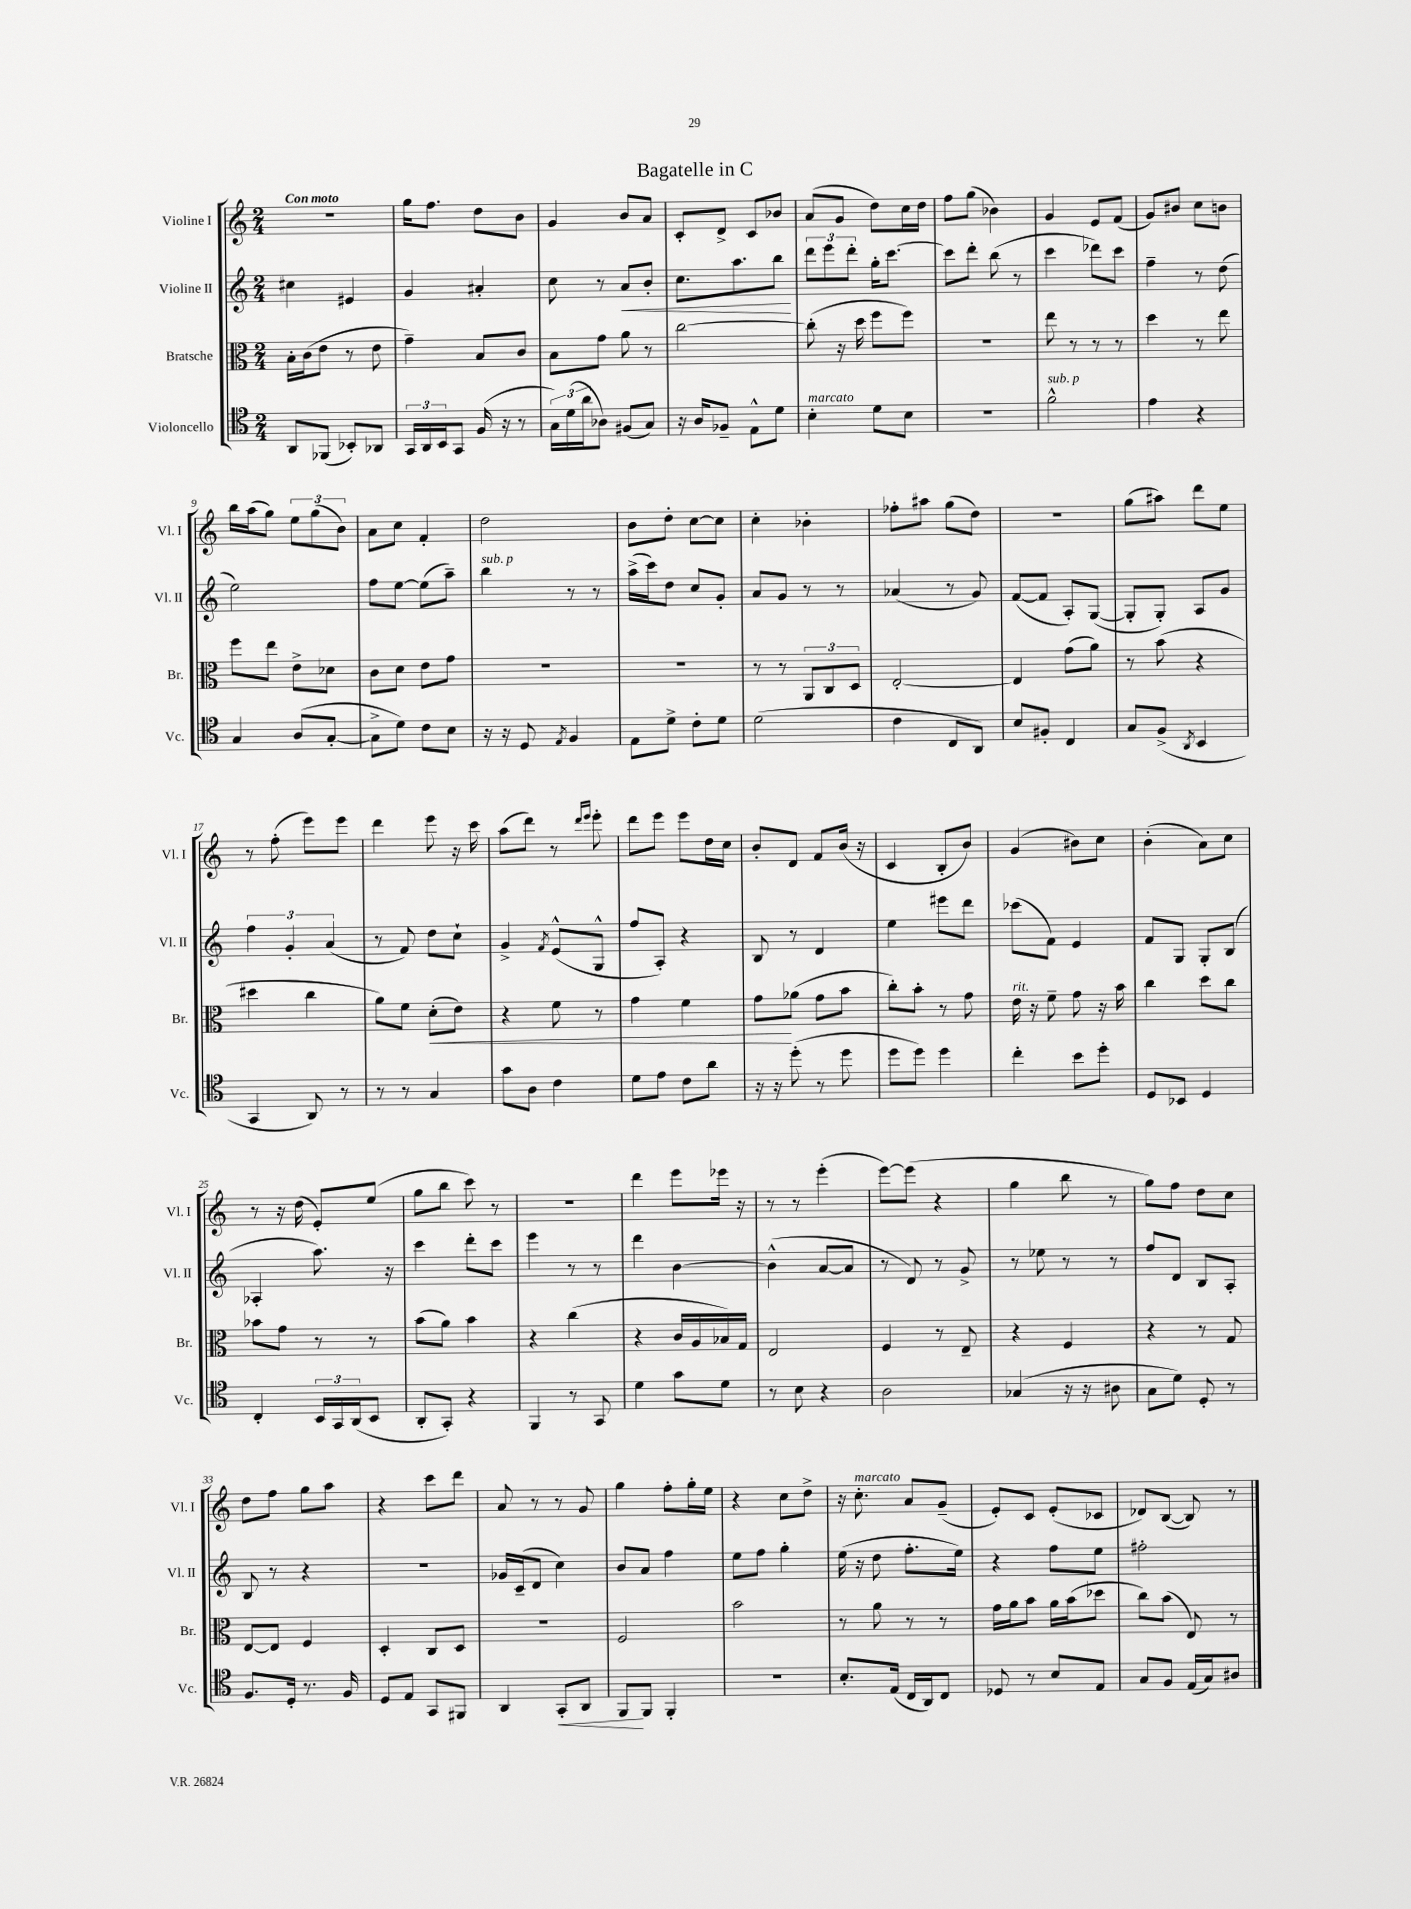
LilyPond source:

\header { title = "Bagatelle in C" }
<<
\new StaffGroup <<
\new Staff = "s0" \with { instrumentName = "Violine I" shortInstrumentName = "Vl. I" } {
    \clef treble \key c \major \numericTimeSignature \time 2/4 \tempo "Con moto"
    r2 |
    g''16 f''8. d''8 b'8 |
    g'4 b'8 a'8 |
    c'8-. d'8-> c'8 bes'8 |
    a'8( g'8 d''8) c''16 d''16 |
    f''8 g''8( bes'4) |
    g'4 e'8 f'8( |
    g'8) bis'8 c''8 b'8 |
    b''16 a''16( g''8) \tuplet 3/2 { e''8 g''8( b'8) } |
    a'8 c''8 f'4-. |
    d''2 |
    b'8 d''8-. c''8~ c''8 |
    c''4-. bes'4-. |
    fes''8-. ais''8 g''8( d''8) |
    R2 |
    g''8( ais''8) d'''8 e''8 |
    r8 f''8-.( e'''8) e'''8 |
    d'''4 e'''8 r16 c'''16 |
    a''8( d'''8) r8 \grace { d'''16 e'''16 } e'''8-. |
    d'''8 e'''8 e'''8 d''16 c''16 |
    b'8-. d'8 f'8 b'16( r16 |
    c'4 b8-. b'8) |
    g'4( bis'8) c''8 |
    b'4-.( a'8) c''8 |
    r8 r16 d''16( e'8-.) e''8( |
    g''8 b''8 c'''8) r8 |
    r2 |
    d'''4 e'''8 ees'''16 r16 |
    r8 r8 e'''4-.( |
    e'''8~) e'''8( r4 |
    g''4 b''8 r8 |
    g''8) f''8 d''8 c''8 |
    d''8 f''8 g''8 a''8 |
    r4 c'''8 d'''8 |
    a'8 r8 r8 g'8 |
    g''4 f''8-. g''16-. e''16 |
    r4 c''8 d''8-> |
    r16 c''8.-.^\markup { \italic "marcato" } a'8 g'8--( |
    e'8-.) c'8 e'8-.( ces'8 |
    des'8) b8~( b8) r8 \bar "|." |
}
\new Staff = "s1" \with { instrumentName = "Violine II" shortInstrumentName = "Vl. II" } {
    \clef treble \key c \major \numericTimeSignature \time 2/4
    cis''4 eis'4 |
    g'4 ais'4-. |
    c''8 r8 a'8\< b'8-. |
    c''8. a''8. b''8\! |
    \tuplet 3/2 { d'''8 e'''8 d'''8-. } g''16-. c'''8.~ |
    c'''8 d'''8-. b''8( r8 |
    c'''4 des'''8) c'''8 |
    f''4-- r8 d''8( |
    e''2) |
    f''8 e''8~ e''8( a''8--) |
    b''4^\markup { \italic "sub. p" } r8 r8 |
    a''16->( c'''16) d''8 c''8 g'8-. |
    a'8 g'8 r8 r8 |
    aes'4( r8 g'8) |
    f'8~( f'8 a8-.) g8~( |
    g8-. g8-.) a8 g'8 |
    \tuplet 3/2 { f''4 g'4-. a'4( } |
    r8 f'8) d''8 c''8-! |
    g'4-> \acciaccatura { f'8 } e'8-^( g8-^ |
    f''8 a8-.) r4 |
    b8 r8 d'4 |
    e''4 eis'''8 d'''8 |
    ces'''8( f'8) e'4 |
    f'8 g8 g8-. b8( |
    aes4-. a''8.) r16 |
    c'''4 d'''8-. c'''8 |
    e'''4 r8 r8 |
    d'''4 b'4~ |
    b'4-^( a'8~ a'8 |
    r8 d'8) r8 g'8-> |
    r8 ees''8 r8 r8 |
    f''8 d'8 b8 a8-. |
    b8 r8 r4 |
    R2 |
    ges'16 c'16--( d'8 c''4) |
    b'8 a'8 f''4 |
    e''8 f''8 g''4-. |
    e''16( r16 d''8 f''8.-. e''16) |
    r4 f''8 e''8 |
    fis''2-. \bar "|." |
}
\new Staff = "s2" \with { instrumentName = "Bratsche" shortInstrumentName = "Br." } {
    \clef alto \key c \major \numericTimeSignature \time 2/4
    b16-. c'16( e'8 r8 e'8 |
    g'4--) b8 c'8 |
    b8 g'8 a'8 r8 |
    c''2~ |
    c''8-.( r16 d''16 f''8 f''8) |
    R2 |
    e''8 r8 r8 r8 |
    d''4 r8 e''8 |
    f''8 e''8 e'8-> des'8 |
    c'8 d'8 e'8 g'8 |
    R2 |
    R2 |
    r8 r8 \tuplet 3/2 { a,8 c8 d8 } |
    e2~-. |
    e4 g'8( a'8) |
    r8 b'8( r4 |
    dis''4 c''4 |
    a'8) f'8 d'8-.\<( e'8) |
    r4 f'8 r8 |
    g'4 f'4 |
    g'8\! aes'8( g'8 b'8 |
    c''8-.) b'8-. r8 g'8 |
    e'16^\markup { \italic "rit." } r16 f'8-- g'8 r16 b'16 |
    c''4 d''8 c''8 |
    bes'8 g'8 r8 r8 |
    b'8( a'8) b'4 |
    r4 c''4( |
    r4 c'16 a16 bes16) g16 |
    e2 |
    f4 r8 e8-- |
    r4 f4 |
    r4 r8 g8 |
    e8~ e8 f4 |
    d4-. c8 d8 |
    R2 |
    f2 |
    b'2 |
    r8 a'8 r8 r8 |
    g'16 a'16 b'8 a'16 b'16( des''8 |
    c''8) b'8( e8) r8 \bar "|." |
}
\new Staff = "s3" \with { instrumentName = "Violoncello" shortInstrumentName = "Vc." } {
    \clef tenor \key c \major \numericTimeSignature \time 2/4
    a,8 fes,8( bes,8-.) aes,8 |
    \tuplet 3/2 { g,16 a,16 b,16 } g,8 f16( r16 r8 |
    \tuplet 3/2 { g16) d'16( a'16 } aes8) fis8( g8) |
    r16 a16 fes8-- e8-^ d'8 |
    b4-.^\markup { \italic "marcato" } d'8 b8 |
    r2 |
    f'2-^^\markup { \italic "sub. p" } |
    e'4 r4 |
    g4 a8( g8~-. |
    g8-> d'8) c'8 b8 |
    r16 r16 d8 \acciaccatura { e8 } f4 |
    e8 d'8-> c'8-. d'8 |
    d'2( |
    c'4 c8 a,8) |
    b8 fis8-. c4 |
    g8 f8->( \acciaccatura { a,8 } b,4 |
    g,4 a,8) r8 |
    r8 r8 g4 |
    g'8 a8 c'4 |
    d'8 e'8 c'8 a'8 |
    r16 r16 d''8-.( r8 d''8 |
    d''8 d''8) d''4 |
    c''4-. b'8 d''8-. |
    d8 bes,8 d4 |
    c4-. \tuplet 3/2 { b,16 g,16 a,16( } b,8 |
    a,8-. g,8-.) r4 |
    f,4 r8 g,8 |
    d'4 g'8 d'8 |
    r8 b8 r4 |
    a2 |
    ges4( r16 r16 ais8 |
    g8 d'8) d8-. r8 |
    f8. d16-. r8. f16 |
    d8 e8 g,8 fis,8 |
    a,4 g,8-.\< a,8 |
    f,8\! f,8 f,4-. |
    R2 |
    b8.-. e16( c16 a,16) c8 |
    des8 r8 b8 e8 |
    g8 f8 e16( g16) ais8 \bar "|." |
}
>>
>>
